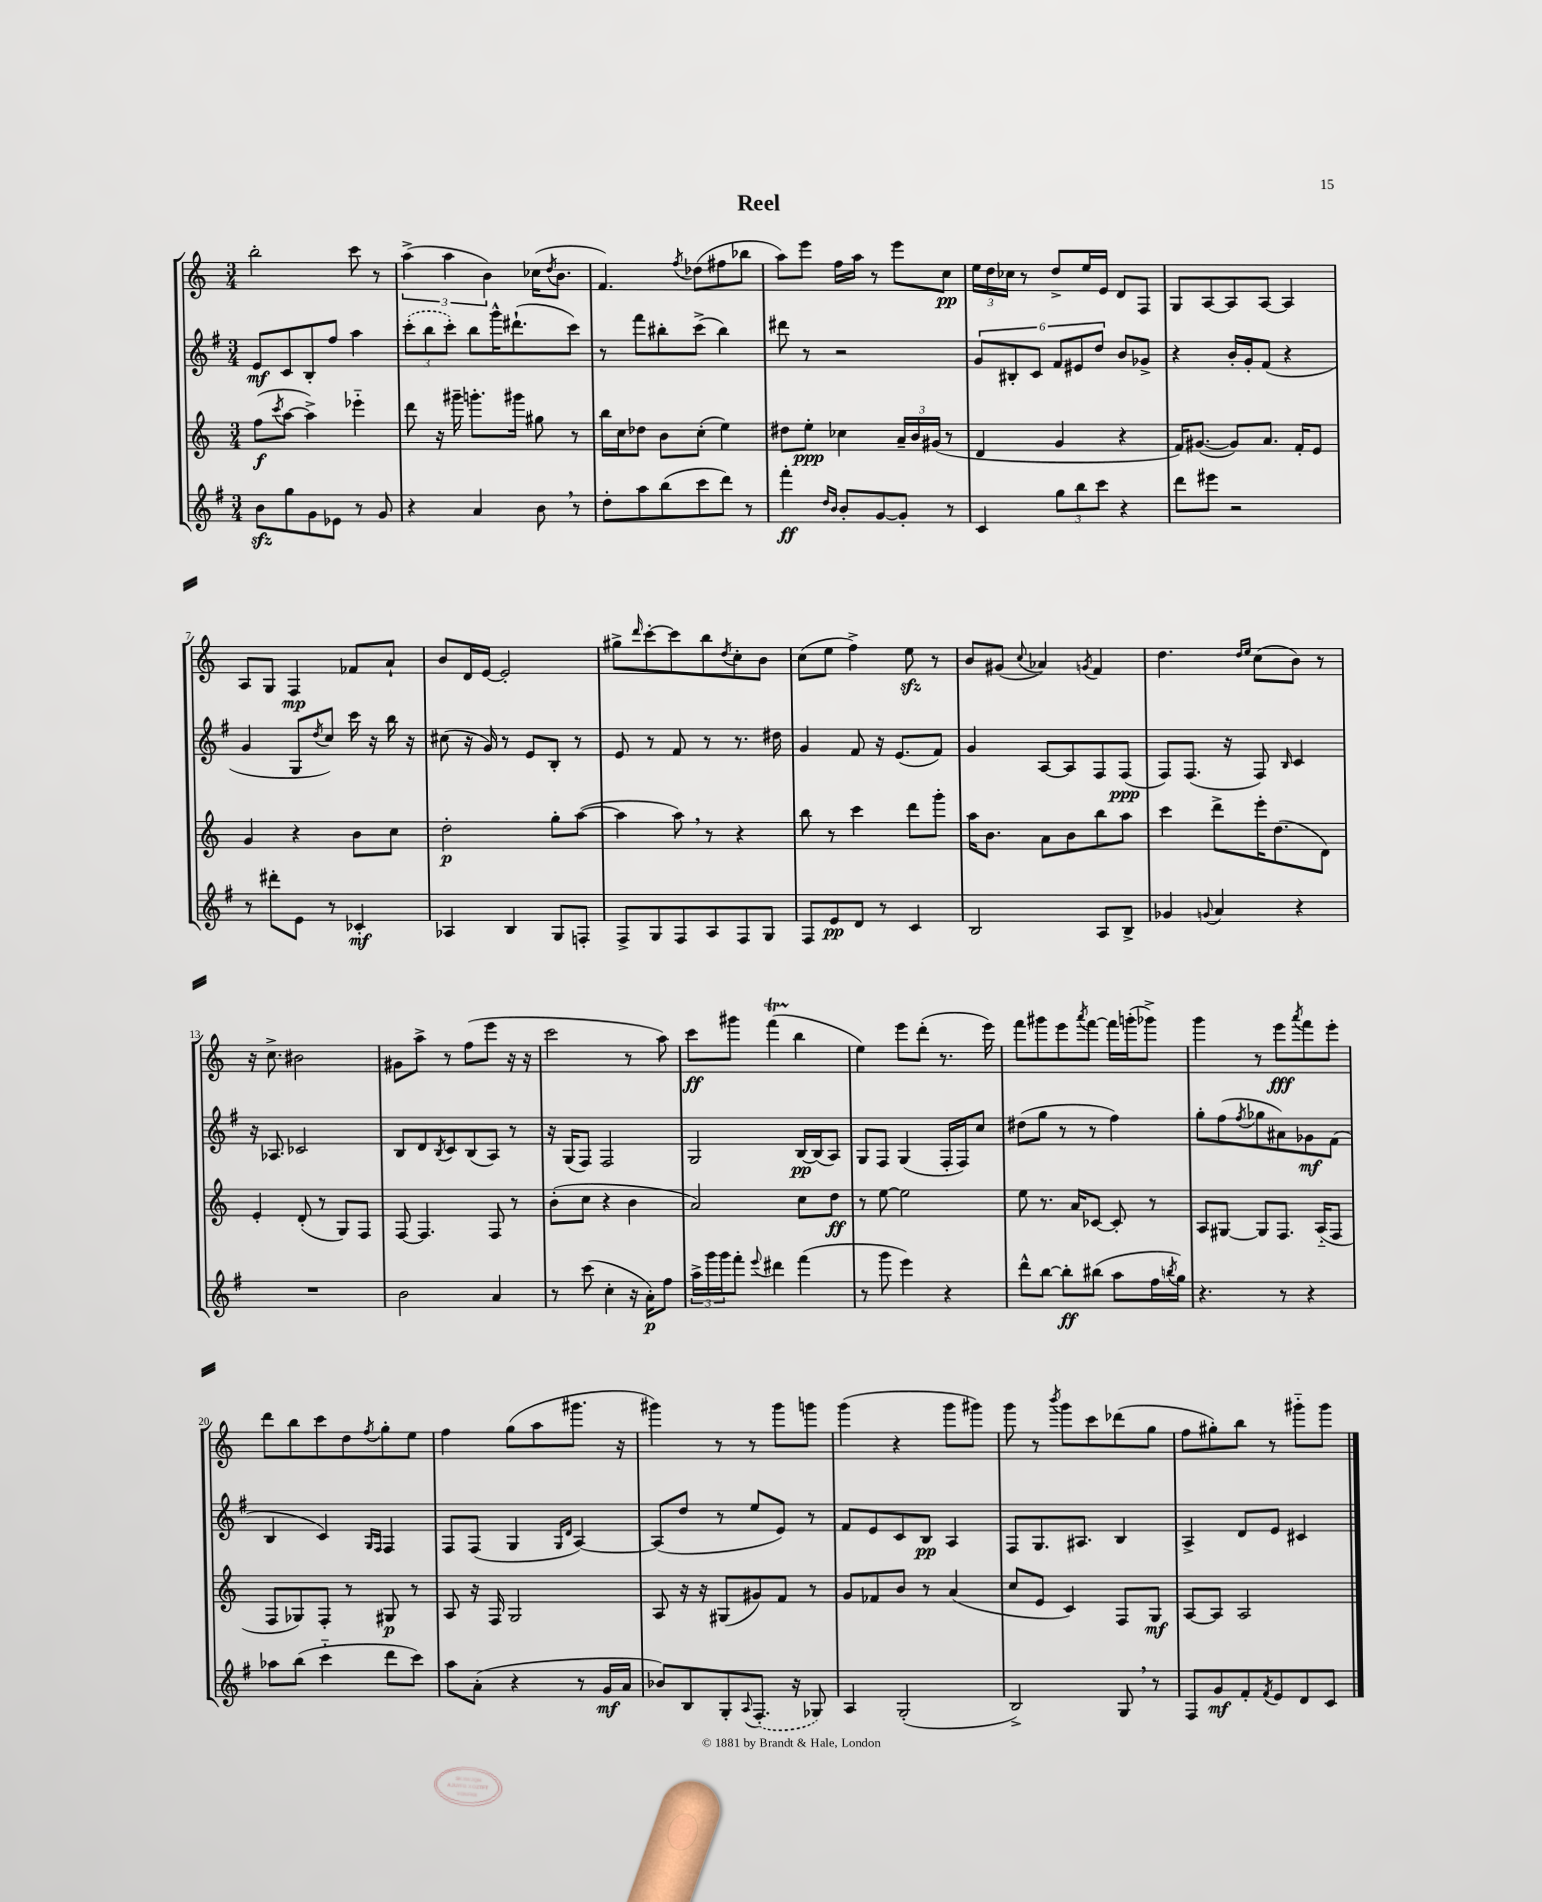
\header { title = "Reel" }
<<
\new StaffGroup <<
\new Staff = "s0" {
    \clef treble \key c \major \numericTimeSignature \time 3/4
    b''2-. c'''8 r8 |
    \tuplet 3/2 { a''4->( a''4 b'4) } ces''16( \acciaccatura { d''8 } b'8. |
    f'4.) \acciaccatura { f''8 } des''8( fis''8 bes''8 |
    a''8) e'''8 f''16 a''16 r8 e'''8 c''8\pp |
    \tuplet 3/2 { e''16 d''16 ces''16 } r8 d''8-> e''16 e'16 d'8 f8 |
    g8 a8~ a8 a8~ a4 |
    a8 g8 f4\mp fes'8 a'8-! |
    b'8 d'16 e'16~ e'2-. |
    gis''8-> \grace { d'''16 } c'''8~-. c'''8 b''8 \acciaccatura { d''8 } c''8-. b'8 |
    c''8( e''8 f''4->) e''8\sfz r8 |
    b'8 gis'8( \appoggiatura { c''8 } aes'4) \acciaccatura { g'8 } f'4 |
    d''4. \grace { d''16 e''16 } c''8( b'8) r8 |
    r16 c''8.-> bis'2 |
    gis'8 a''8-> r8 f''8( e'''8 r16 r16 |
    c'''2 r8 a''8) |
    c'''8\ff gis'''8 f'''4\startTrillSpan( b''4\stopTrillSpan |
    e''4) e'''8 d'''8-.( r8. e'''16) |
    f'''8 gis'''8 e'''8 \acciaccatura { a'''8 } f'''8~ f'''16 g'''16-.( ges'''8->) |
    g'''4 r8 e'''8\fff \acciaccatura { a'''8 } f'''8 e'''8-. |
    d'''8 b''8 c'''8 d''8 \acciaccatura { f''8 } g''8-. e''8 |
    f''4 g''8( a''8 gis'''8. r16 |
    gis'''4) r8 r8 gis'''8 g'''8 |
    g'''4( r4 g'''8 gis'''8) |
    g'''8 r8 \acciaccatura { b'''8 } g'''8 c'''8 des'''8( g''8 |
    f''8 gis''8-.) b''8 r8 gis'''8-_ gis'''8 \bar "|." |
}
\new Staff = "s1" {
    \clef treble \key g \major \numericTimeSignature \time 3/4
    e'8\mf c'8 b8-. fis''8 a''4 |
    \tuplet 3/2 { \once \slurDashed c'''8-.( b''8 c'''8-.) } b''8 g'''16-^ dis'''8.-!( c'''8) |
    r8 fis'''8 bis''8-. c'''8->( bis''4) |
    dis'''8 r8 r2 |
    \tuplet 6/4 { g'8 bis8-. c'8 fis'8 eis'8 d''8 } b'8 ges'8-> |
    r4 b'16-. g'16-. fis'8( r4 |
    g'4 g8 \acciaccatura { d''8 } c''8) c'''16 r16 b''16 r16 |
    cis''8( r16 g'16) r8 e'8 b8-. r8 |
    e'8 r8 fis'8 r8 r8. dis''16 |
    g'4 fis'8 r16 e'8.( fis'8) |
    g'4 a8~ a8 fis8 fis8\ppp( |
    fis8) fis8.( r16 fis8) \grace { b16 } c'4 |
    r16 aes8. ces'2 |
    b8 d'8 \acciaccatura { b8 } c'8 b8( a8) r8 |
    r16 g16( fis8) fis2 |
    g2 b16~\pp b16( a8) |
    g8 fis8 g4( fis16-. fis16) c''8 |
    dis''8( g''8 r8 r8 fis''4) |
    g''8-. fis''8( \acciaccatura { fis''8 } ges''8 ais'8) ges'8\mf fis'8( |
    b4 c'4) \grace { g16 fis16 } fis4 |
    fis8 fis8( g4 \grace { g16 d'16 } a4~) |
    a8( d''8 r8 e''8 e'8) r8 |
    fis'8 e'8 c'8 b8\pp a4 |
    fis8 g8. ais8. b4 |
    a4-> d'8 e'8 cis'4 \bar "|." |
}
\new Staff = "s2" {
    \clef treble \key c \major \numericTimeSignature \time 3/4
    f''8\f( \acciaccatura { c'''8 } a''8~ a''4->) ees'''4-_ |
    d'''8 r16 gis'''16-- g'''8.-. gis'''16 gis''8 r8 |
    b''16 c''16 des''8 b'8 c''8-.( e''4) |
    dis''8 e''8-.\ppp ces''4 \tuplet 3/2 { a'16-- b'16 gis'16( } r8 |
    d'4 g'4 r4 |
    f'16) gis'8.~( gis'8) a'8. f'16-. e'8 |
    g'4 r4 b'8 c''8 |
    d''2-.\p g''8-. a''8~( |
    a''4 a''8) \breathe r8 r4 |
    b''8 r8 c'''4 d'''8 g'''8-. |
    a''16 b'8. a'8 b'8 b''8 a''8 |
    c'''4 d'''8-> e'''16-. d''8.( d'8) |
    e'4-. d'8-.( r8 g8) f8 |
    f8~ f4. f8 r8 |
    b'8-.( c''8 r4 b'4 |
    a'2) c''8 d''8\ff |
    r8 e''8~ e''2 |
    e''8 r8. a'16 ces'8~ ces'8-. r8 |
    a8 gis8~ gis8 f8. a16-_( f8 |
    f8 ges8) f8-. r8 gis8\p r8 |
    a8 r16 f16 g2 |
    a8 r16 r16 gis8( gis'8) f'8 r8 |
    g'8 fes'8 b'8 r8 a'4( |
    c''8 e'8 c'4) f8 g8\mf |
    a8~ a8 a2 \bar "|." |
}
\new Staff = "s3" {
    \clef treble \key g \major \numericTimeSignature \time 3/4
    b'8\sfz g''8 g'8 ees'8 r8 g'8 |
    r4 a'4 b'8 \breathe r8 |
    d''8-. a''8 b''8( c'''8 d'''8) r8 |
    fis'''4-.\ff \grace { d''16 b'16 } b'8-. g'8~ g'8-. r8 |
    c'4 \tuplet 3/2 { g''8 b''8 c'''8 } r4 |
    d'''8 eis'''8 r2 |
    r8 dis'''8-. e'8 r8 ces'4-.\mf |
    aes4 b4 g8 f8-. |
    fis8-> g8 fis8 a8 fis8 g8 |
    fis8 e'8\pp d'8 r8 c'4 |
    b2 a8 b8-> |
    ges'4 \appoggiatura { g'8 } a'4 r4 |
    R2. |
    b'2 a'4 |
    r8 c'''8( c''4-. r16 a'16-.\p) fis''8 |
    \tuplet 3/2 { a''16-> g'''16 g'''16 } fis'''8-. \appoggiatura { e'''8 } dis'''4 fis'''4( |
    r8 g'''8 e'''4) r4 |
    d'''8-^ b''8~ b''8-.\ff bis''8( a''8 fis''16 \acciaccatura { b''8 } g''16) |
    r4. r8 r4 |
    aes''8 b''8( c'''4-_ d'''8 c'''8) |
    a''8 a'8-.( r4 r8 g'16\mf a'16 |
    bes'8) b8 g8-. \appoggiatura { a8 } \once \slurDashed fis8.-.( r16 ges8) |
    a4 g2-.( |
    b2->) g8 \breathe r8 |
    fis8 g'8\mf fis'8-. \acciaccatura { fis'8 } e'8 d'8 c'8 \bar "|." |
}
>>
>>
